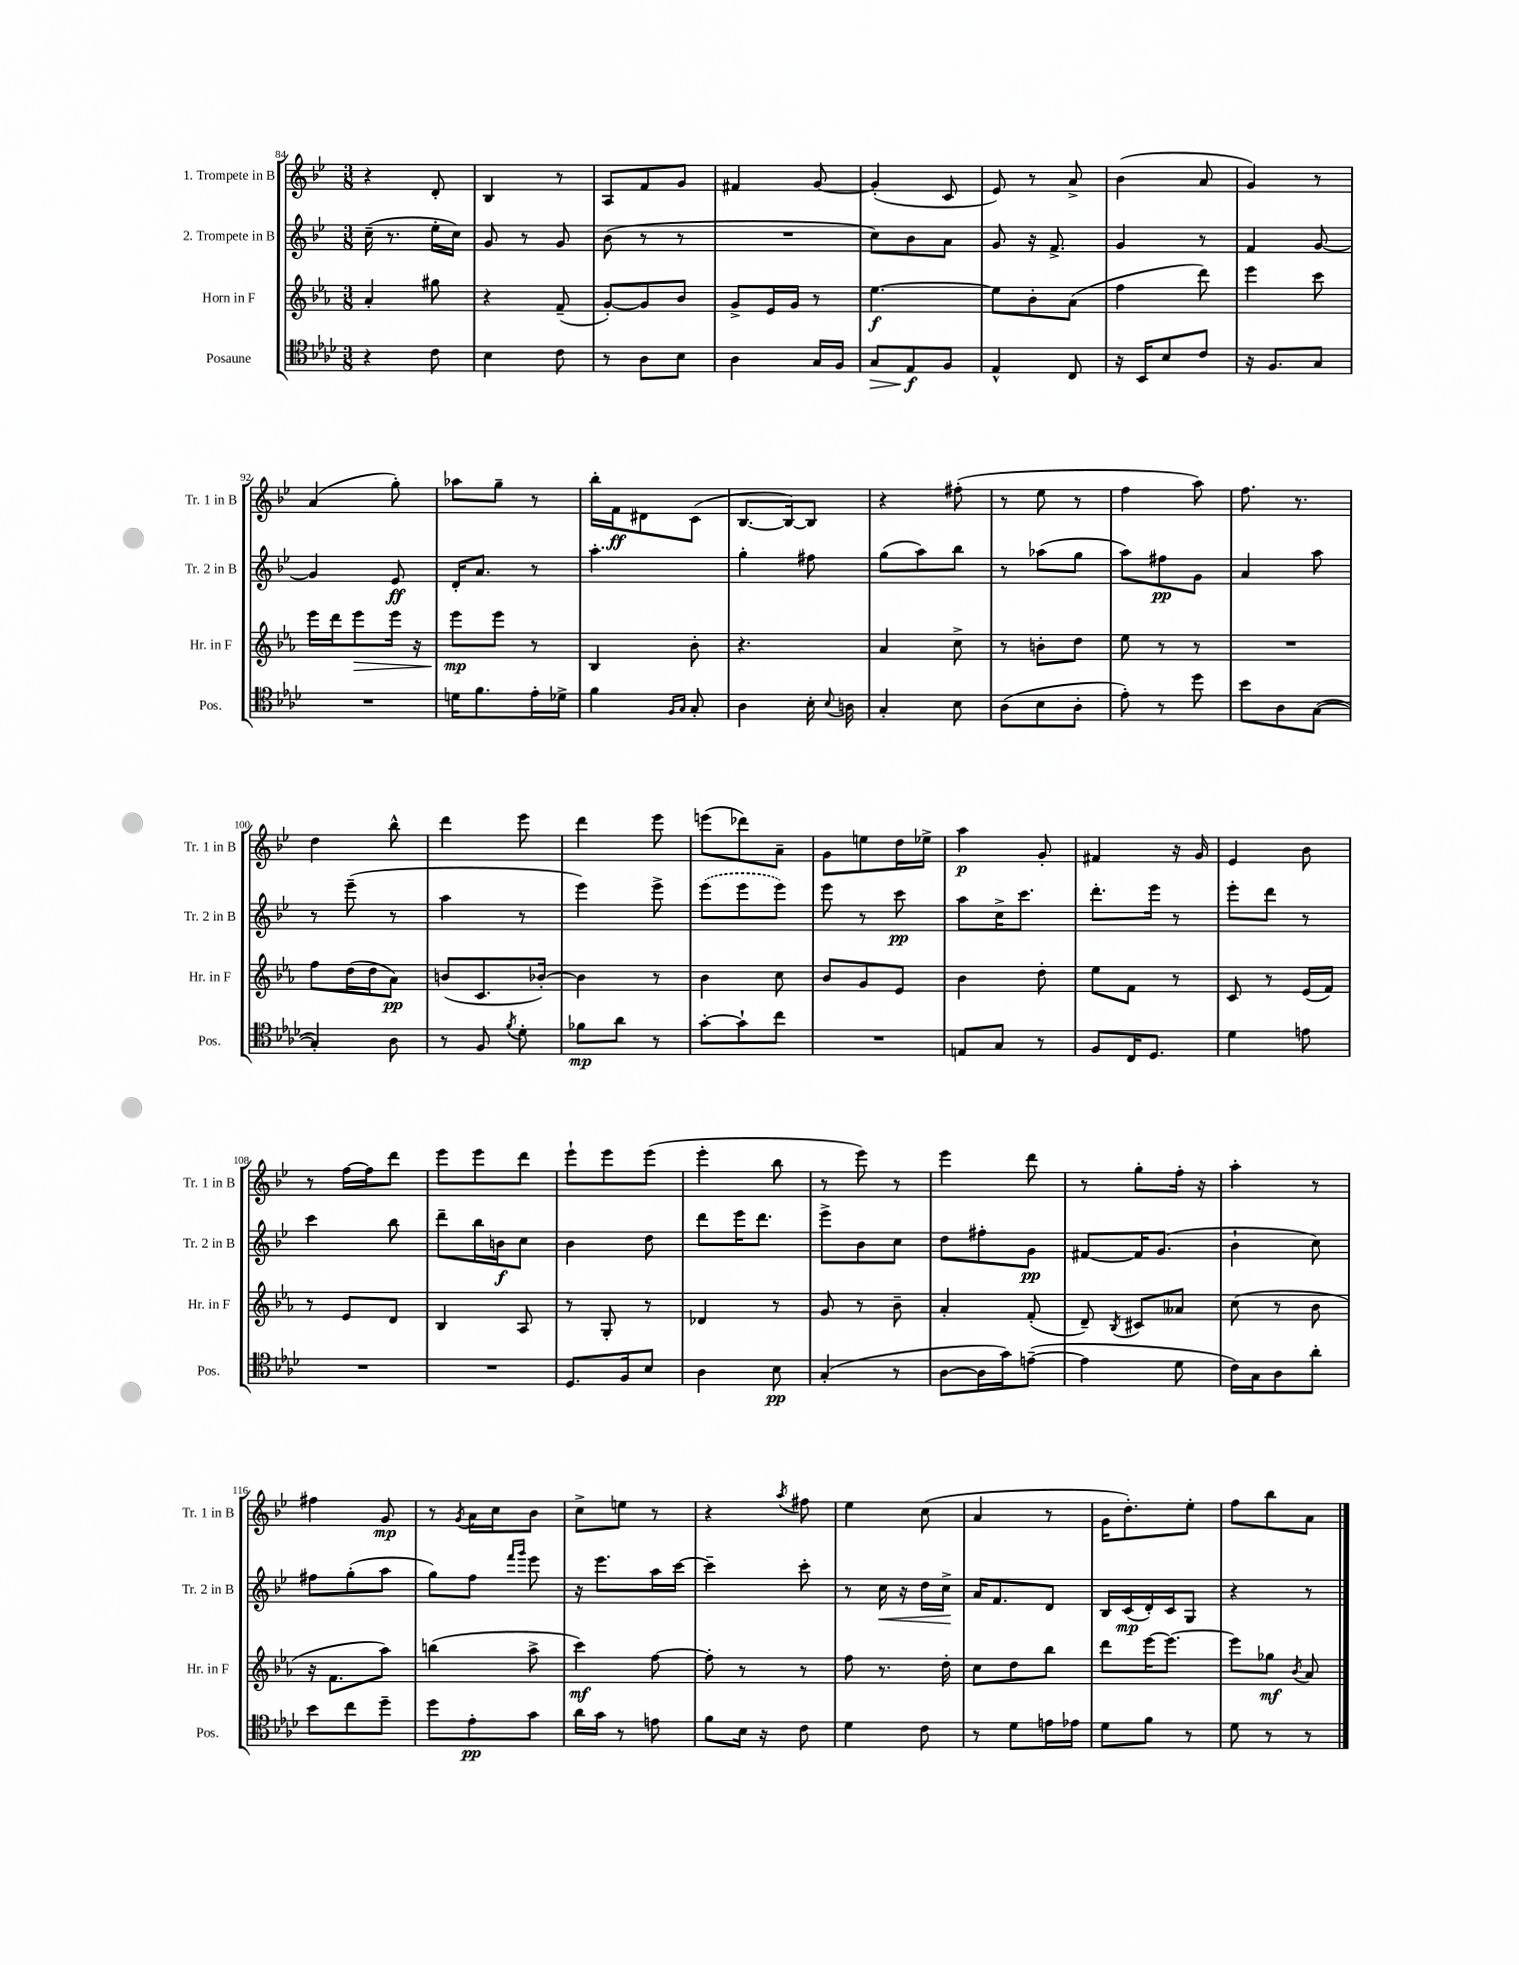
<<
\new StaffGroup <<
\new Staff = "s0" \with { instrumentName = "1. Trompete in B" shortInstrumentName = "Tr. 1 in B" } {
    \clef treble \key bes \major \numericTimeSignature \time 3/8
    \autoBeamOff r4 d'8-. |
    bes4 r8 |
    a8[ f'8 g'8] |
    fis'4 g'8~ |
    g'4-.( c'8 |
    ees'8) r8 a'8-> |
    bes'4( a'8 |
    g'4) r8 |
    a'4( g''8-.) |
    aes''8[ g''8]-- r8 |
    bes''16[-. f'16\ff dis'8 c'8]( |
    bes8.[~ bes16~) bes8] |
    r4 fis''8-.( |
    r8 ees''8 r8 |
    f''4 a''8) |
    f''8. r8. |
    d''4 bes''8-^ |
    d'''4 ees'''8 |
    d'''4 ees'''8 |
    e'''8[( des'''8) a'8]-- |
    g'8[ e''8 d''16 ees''16]-> |
    a''4\p g'8-. |
    fis'4 r16 g'16 |
    ees'4 bes'8 |
    r8 f''16[~ f''16 d'''8] |
    ees'''8[ ees'''8 d'''8] |
    ees'''8[-! ees'''8 ees'''8]( |
    ees'''4-. bes''8 |
    r8 ees'''8) r8 |
    ees'''4 d'''8 |
    r8 g''8[-. f''16]-. r16 |
    a''4-. r8 |
    fis''4 g'8\mp |
    r8 \acciaccatura { g'8 } a'16[ c''16 bes'8] |
    c''8[-> e''8] r8 |
    r4 \acciaccatura { a''8 } fis''8 |
    ees''4 c''8( |
    a'4 r8 |
    g'16[ d''8.-.) ees''8]-. |
    f''8[ bes''8 a'8] \bar "|." |
}
\new Staff = "s1" \with { instrumentName = "2. Trompete in B" shortInstrumentName = "Tr. 2 in B" } {
    \clef treble \key bes \major \numericTimeSignature \time 3/8
    \autoBeamOff c''16--( r8. ees''16[-. c''16]) |
    g'8 r8 g'8 |
    bes'8( r8 r8 |
    R4. |
    c''8[) bes'8 a'8] |
    g'8 r16 f'8.-> |
    g'4 r8 |
    f'4 g'8~ |
    g'4 ees'8\ff |
    d'16[-. a'8.] r8 |
    a''4.-. |
    g''4-. fis''8 |
    g''8[( a''8) bes''8] |
    r8 aes''8[( g''8] |
    a''8[) fis''8\pp g'8] |
    a'4 a''8 |
    r8 ees'''8--( r8 |
    a''4 r8 |
    ees'''4) ees'''8-> |
    \once \slurDashed ees'''8[( ees'''8 ees'''8]) |
    ees'''8 r8 c'''8\pp |
    a''8[ c''16-> c'''8.] |
    d'''8.[-. ees'''16] r8 |
    ees'''8[-. d'''8] r8 |
    c'''4 bes''8 |
    d'''8[-- bes''16 b'16\f c''8] |
    bes'4 d''8 |
    d'''8[ ees'''16 d'''8.] |
    ees'''8[-> bes'8 c''8] |
    d''8[ fis''8-. g'8]\pp |
    fis'8[~ fis'16 g'8.]( |
    bes'4-! c''8) |
    fis''8[ g''8-.( a''8] |
    g''8[) f''8] \grace { f'''16[ g'''16] } ees'''8 |
    r16 ees'''8.[ a''16 c'''16]~ |
    c'''4-- c'''8-. |
    r8 c''16\< r16 d''16[ c''16]->\! |
    a'16[ f'8. d'8] |
    bes16[ c'16\mp( d'16-.) c'16 g8] |
    r4 r8 \bar "|." |
}
\new Staff = "s2" \with { instrumentName = "Horn in F" shortInstrumentName = "Hr. in F" } {
    \clef treble \key ees \major \numericTimeSignature \time 3/8
    \autoBeamOff aes'4-. gis''8 |
    r4 f'8--( |
    g'8[~-.) g'8 bes'8] |
    g'8[-> ees'16 g'16] r8 |
    ees''4.~\f |
    ees''8[ bes'8-. aes'8]( |
    f''4 d'''8) |
    ees'''4 c'''8 |
    ees'''16[ d'''16 ees'''8\> ees'''16] r16 |
    ees'''8[\mp\! ees'''8] r8 |
    bes4 bes'8-. |
    r4. |
    aes'4 c''8-> |
    r8 b'8[-. d''8] |
    ees''8 r8 r8 |
    R4. |
    f''8[ d''16( d''16 aes'8]\pp) |
    b'8[( c'8. bes'16]~-.) |
    bes'4 r8 |
    bes'4 c''8 |
    bes'8[ g'8 ees'8] |
    bes'4 d''8-. |
    ees''8[ f'8] r8 |
    c'8 r8 ees'16[( f'16]) |
    r8 ees'8[ d'8] |
    bes4 aes8 |
    r8 g8-. r8 |
    des'4 r8 |
    g'8 r8 bes'8-- |
    aes'4-. f'8-.( |
    d'8--) \acciaccatura { bes8 } cis'8[ aeses'8] |
    c''8( r8 bes'8 |
    r16 f'8.[ aes''8]) |
    b''4( aes''8-> |
    c'''4\mf) f''8~ |
    f''8-. r8 r8 |
    f''8 r8. d''16-. |
    c''8[ d''8 bes''8] |
    d'''8[ ees'''16~ ees'''8.]~ |
    ees'''8[ ges''8]\mf \acciaccatura { bes'8 } aes'8 \bar "|." |
}
\new Staff = "s3" \with { instrumentName = "Posaune" shortInstrumentName = "Pos." } {
    \clef tenor \key aes \major \numericTimeSignature \time 3/8
    \autoBeamOff r4 c'8 |
    bes4 c'8 |
    r8 aes8[ bes8] |
    aes4 g16[ f16] |
    g8[\> ees8\f\! f8] |
    ees4-^ c8 |
    r16 bes,16[ bes8 c'8] |
    r16 f8.[ g8] |
    R4. |
    d'16[ f'8. ees'16-. des'16]-> |
    f'4 \grace { f16[ g16] } g8-. |
    aes4 bes16-. \appoggiatura { bes8 } a16 |
    g4-. bes8 |
    aes8[( bes8 aes8]-. |
    ees'8-.) r8 des''8 |
    bes'8[ aes8 g8]~( |
    g4-.) aes8 |
    r8 f8 \acciaccatura { f'8 } des'8-. |
    fes'8[\mp aes'8] r8 |
    g'8[~-. g'8-! c''8] |
    R4. |
    e8[ g8] r8 |
    f8[ c16 des8.] |
    des'4 e'8 |
    R4. |
    R4. |
    des8.[ f16 bes8] |
    aes4 bes8\pp |
    g4-.( r8 |
    aes8[~ aes16 g'16) e'8]~--( |
    e'4 des'8 |
    c'16[) g16 aes8 aes'8]-. |
    bes'8[ c''8 des''8]-- |
    des''8[ ees'8-.\pp g'8] |
    aes'16[ g'16] r8 e'8 |
    f'8[ bes16] r16 c'8 |
    des'4 c'8 |
    r8 des'8[ e'16 ees'16] |
    des'8[ f'8] r8 |
    des'8 r8 r8 \bar "|." |
}
>>
>>
\layout { \context { \Score currentBarNumber = #84 } }
